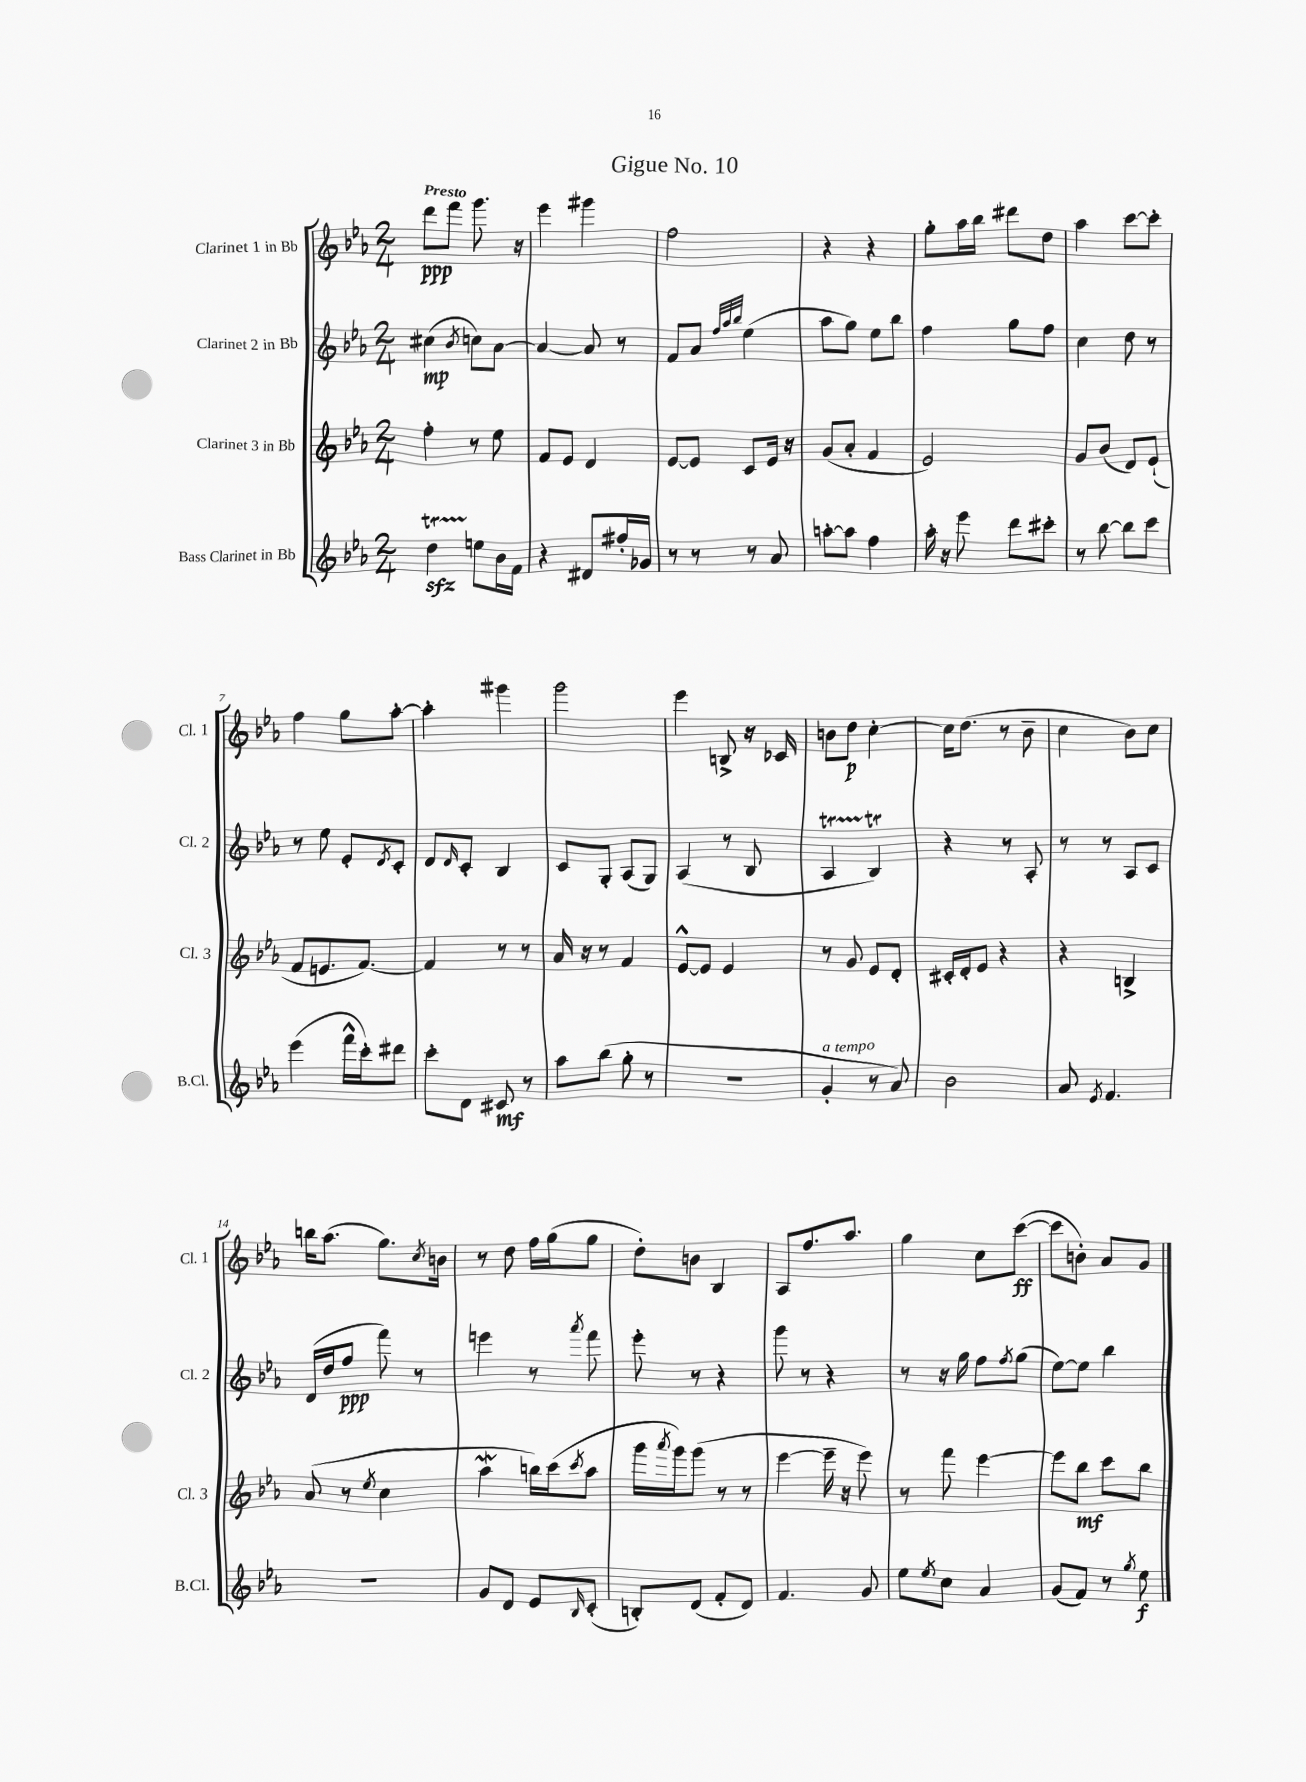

**kern	**kern	**kern	**kern
*staff4	*staff3	*staff2	*staff1
*clefG2	*clefG2	*clefG2	*clefG2
*k[b-e-a-]	*k[b-e-a-]	*k[b-e-a-]	*k[b-e-a-]
*M2/4	*M2/4	*M2/4	*M2/4
4dd\	4ff'\	(4cc#\	8ddd\L
.	.	.	8fff\J
.	.	8qb-/	.
8ee\L	8r	8cc\L)	8.ggg\
16b-\L	8ee-\	[8a-\J	.
16f\JJ	.	.	16r
=	=	=	=
4r	8f/L	4a-/_	4eee-\
.	8e-/J	.	.
8d#/L	4d/	8a-/]	4ggg#\
16ff#'/L	.	8r	.
16g-/JJ	.	.	.
=	=	=	=
8r	[8e-/L	8f/L	2ff\
8r	8e-/]J	8a-/J	.
.	.	32qqff/LLL	.
.	.	32qqaa-/	.
.	.	32qqbb-/JJJ	.
8r	8c/L	(4ee-\	.
8a-/	16e-/Jk	.	.
.	16r	.	.
=	=	=	=
[8aa'\L	(8g/L	8aa-\L	4r
8aa\]J	8a-'/J	8gg\J)	.
4ff\	4f/	8ee-\L	4r
.	.	8bb-\J	.
=	=	=	=
16aa-'\	2e-/)	4ff\	8gg'\L
16r	.	.	.
8eee-\	.	.	16aa-\L
.	.	.	16bb-\JJ
8ddd\L	.	8gg\L	8ddd#\L
8ccc#'\J	.	8ff\J	8dd\J
=	=	=	=
8r	8g/L	4cc\	4aa-\
[8bb-\	(8b-/J	.	.
8bb-\]L	8d/L)	8dd\	[8ccc\L
8ccc\J	(8e-`/J	8r	8ccc'\]J
=	=	=	=
(4eee-\	8f/L	8r	4ff\
.	8.e/	8ee-\	.
16fff^^\LL	.	8e-'/L	8gg\L
16ccc'\J)	[8.f/J)	.	.
.	.	8qd/	.
8ddd#\J	.	8c'/J	[8aa-'\J
=	=	=	=
8ccc'\L	4f/]	8d/L	4aa-'\]
.	.	16qqd/	.
8d\J	.	8c'/J	.
8c#/	8r	4B-/	4ggg#\
8r	8r	.	.
=	=	=	=
8aa-\L	16a-/	8c/L	2ggg\
.	16r	.	.
(8bb-\J	8r	8G'/J	.
8gg'\	4f/	(8A-/L	.
8r	.	8G/J)	.
=	=	=	=
2r	[8e-^^/L	(4A-/	4eee-\
.	8e-/]J	.	.
.	4e-/	8r	8B^/
.	.	8B-/	16r
.	.	.	16c-/
=	=	=	=
4g'/	8r	4A-/	8b\L
.	8g/	.	8dd\J
8r	8e-/L	4B-/)	[4cc'\
8a-/)	8d'/J	.	.
=	=	=	=
2b-\	16c#'/LL	4r	16cc\]LK
.	16d'/J	.	(8.dd\J
.	8e-/J	.	.
.	4r	8r	8r
.	.	8A-'/	8b-~\
=	=	=	=
8a-/	4r	8r	4cc\
8qe-/	.	.	.
4.f/	.	8r	.
.	4B^/	8A-/L	8b-\L)
.	.	8c/J	8cc\J
=	=	=	=
2r	(8a-/	(16d/LL	16bb\LK
.	.	16dd/J	(8.aa-\J
.	8r	8ff/J	.
.	8qee-/	.	.
.	4cc\	8fff\)	8.gg\L)
.	.	8r	.
.	.	.	8qcc/
.	.	.	16b\Jk
=	=	=	=
8g/L	4aa-\	4eee\	8r
8d/J	.	.	8dd\
8e-/L	16bb\LL)	8r	16ff\LL
.	(16ccc\J	.	(16gg\J
16qqB-/	8qccc/	8qaaa-/	.
(8c'/J	8aa-\J	8fff\	8gg\J
=	=	=	=
8B'/L)	16ggg\LL	8eee-'\	8dd'\L)
.	8qaaa-/	.	.
.	16ggg\J)	.	.
(8d/J	(8ggg\J	8r	8b\J
8f'/L	8r	4r	4B-/
8d/J)	8r	.	.
=	=	=	=
4.f/	[4eee-\	8ggg\	8A-/L
.	.	8r	8.ff/
.	16eee-~\]	4r	.
.	16r	.	8.aa-/J
8g/	8eee-\)	.	.
=	=	=	=
8ee-\L	8r	8r	4gg\
8qee-/	.	.	.
8cc\J	8fff\	16r	.
.	.	16gg\	.
4a-/	[4eee-\	8ff\L	8cc\L
.	.	8qff/	.
.	.	(8gg\J	([8ccc\J
=	=	=	=
(8g/L	8eee-\]L	[8ee-\L)	8ccc\]L
8f/J)	8bb-\J	8ee-\]J	8b'\J)
8r	8ccc\L	4bb-\	8a-/L
8qgg/	.	.	.
8ee-\	8bb-\J	.	8g/J
==	==	==	==
*-	*-	*-	*-
